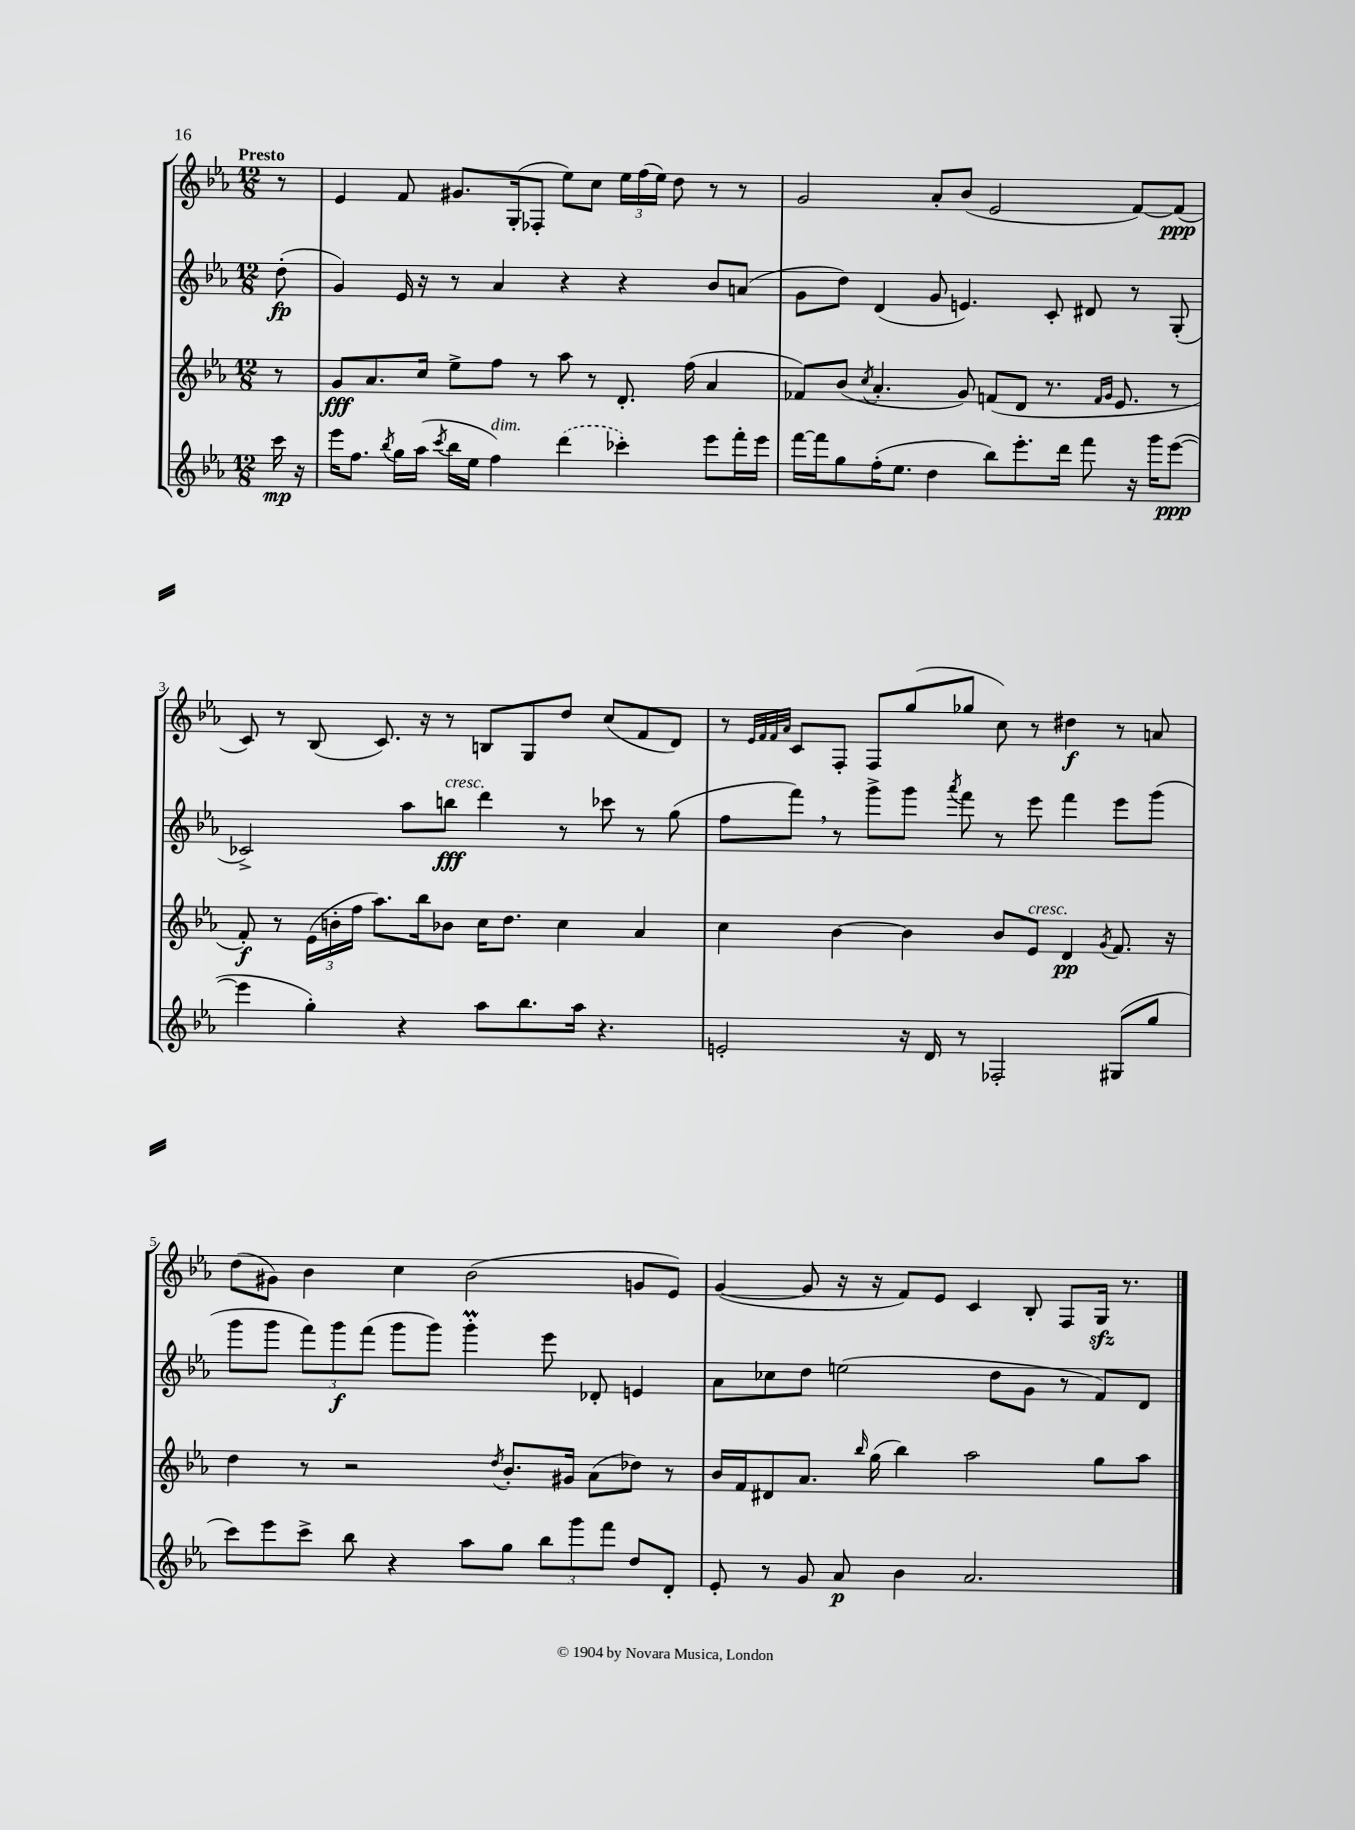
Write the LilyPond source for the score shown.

<<
\new StaffGroup <<
\new Staff = "s0" {
    \clef treble \key ees \major \numericTimeSignature \time 12/8 \partial 8 \tempo "Presto"
    \autoBeamOff r8 |
    ees'4 f'8 gis'8.[ g16-.( fes8]-. ees''8[) c''8] \tuplet 3/2 { ees''16[ f''16( ees''16]) } d''8 r8 r8 |
    g'2 aes'8[-. bes'8]( ees'2 f'8[~) f'8]\ppp( |
    c'8) r8 bes8( c'8.) r16 r8 b8[ g8 d''8] c''8[( f'8 d'8]) |
    r8 \grace { ees'32[ f'32 f'32 aes'32] } c'8[ f8]-. f8[ g''8( ges''8] c''8) r8 dis''4\f r8 a'8 |
    d''8[( gis'8]) bes'4 c''4 bes'2( g'8[ ees'8]) |
    g'4~( g'8 r16 r16 f'8[) ees'8] c'4 bes8-. f8[ g16]\sfz r8. \bar "|." |
}
\new Staff = "s1" {
    \clef treble \key ees \major \numericTimeSignature \time 12/8 \partial 8
    \autoBeamOff d''8-.\fp( |
    g'4) ees'16 r16 r8 aes'4 r4 r4 bes'8[ a'8]( |
    g'8[ d''8]) d'4( g'8 e'4.) c'8-. dis'8 r8 g8-.( |
    ces'2->) aes''8[ b''8]\fff^\markup { \italic "cresc." } d'''4 r8 ces'''8 r8 g''8( |
    f''8[ f'''8]) \breathe r8 g'''8[-> g'''8] \acciaccatura { aes'''8 } f'''8 r8 ees'''8 f'''4 ees'''8[ g'''8]( |
    g'''8[ g'''8] \tuplet 3/2 { f'''8[) g'''8\f f'''8]( } g'''8[ g'''8]) g'''4-.\prall ees'''8 des'8-. e'4 |
    aes'8[ ces''8 d''8] e''2( d''8[ g'8] r8 f'8[) d'8] \bar "|." |
}
\new Staff = "s2" {
    \clef treble \key ees \major \numericTimeSignature \time 12/8 \partial 8
    \autoBeamOff r8 |
    g'8[\fff aes'8. c''16] ees''8[-> f''8] r8 aes''8 r8 d'8.-. f''16( aes'4 |
    fes'8[) bes'8]( \acciaccatura { c''8 } aes'4.-. g'8) f'8[( d'8] r8. \grace { f'16[ g'16] } ees'8. r8 |
    f'8-.\f) r8 \tuplet 3/2 { ees'16[( b'16-. f''16] } aes''8.[) bes''16 bes'8] c''16[ d''8.] c''4 aes'4 |
    c''4 bes'4~ bes'4 bes'8[ ees'8]^\markup { \italic "cresc." } d'4\pp \acciaccatura { g'8 } f'8. r16 |
    d''4 r8 r2 \acciaccatura { d''8 } bes'8.[-. gis'16] aes'8[( des''8]) r8 |
    bes'16[ f'16 dis'8 aes'8.] \grace { bes''16 } g''16( bes''4) aes''2 g''8[ aes''8] \bar "|." |
}
\new Staff = "s3" {
    \clef treble \key ees \major \numericTimeSignature \time 12/8 \partial 8
    \autoBeamOff c'''16\mp r16 |
    ees'''16[ f''8.] \acciaccatura { bes''8 } g''16[ aes''16]( \acciaccatura { c'''8 } bes''16[ ees''16] f''4^\markup { \italic "dim." }) \once \slurDashed d'''4( ces'''4-.) ees'''8[ f'''16-. ees'''16] |
    f'''16[~ f'''16 g''8 f''16-.( ees''8.] d''4 bes''8[) ees'''8.-. d'''16] f'''8 r16 g'''16[ ees'''8]~\ppp( |
    ees'''4 g''4-.) r4 aes''8[ bes''8. aes''16] r4. |
    e'2-. r16 d'16 r8 fes2-. gis8[( g''8] |
    c'''8[) ees'''8 c'''8]-> bes''8 r4 aes''8[ g''8] \tuplet 3/2 { bes''8[ g'''8 f'''8] } d''8[ d'8]-. |
    ees'8-. r8 g'8 aes'8\p bes'4 aes'2. \bar "|." |
}
>>
>>
